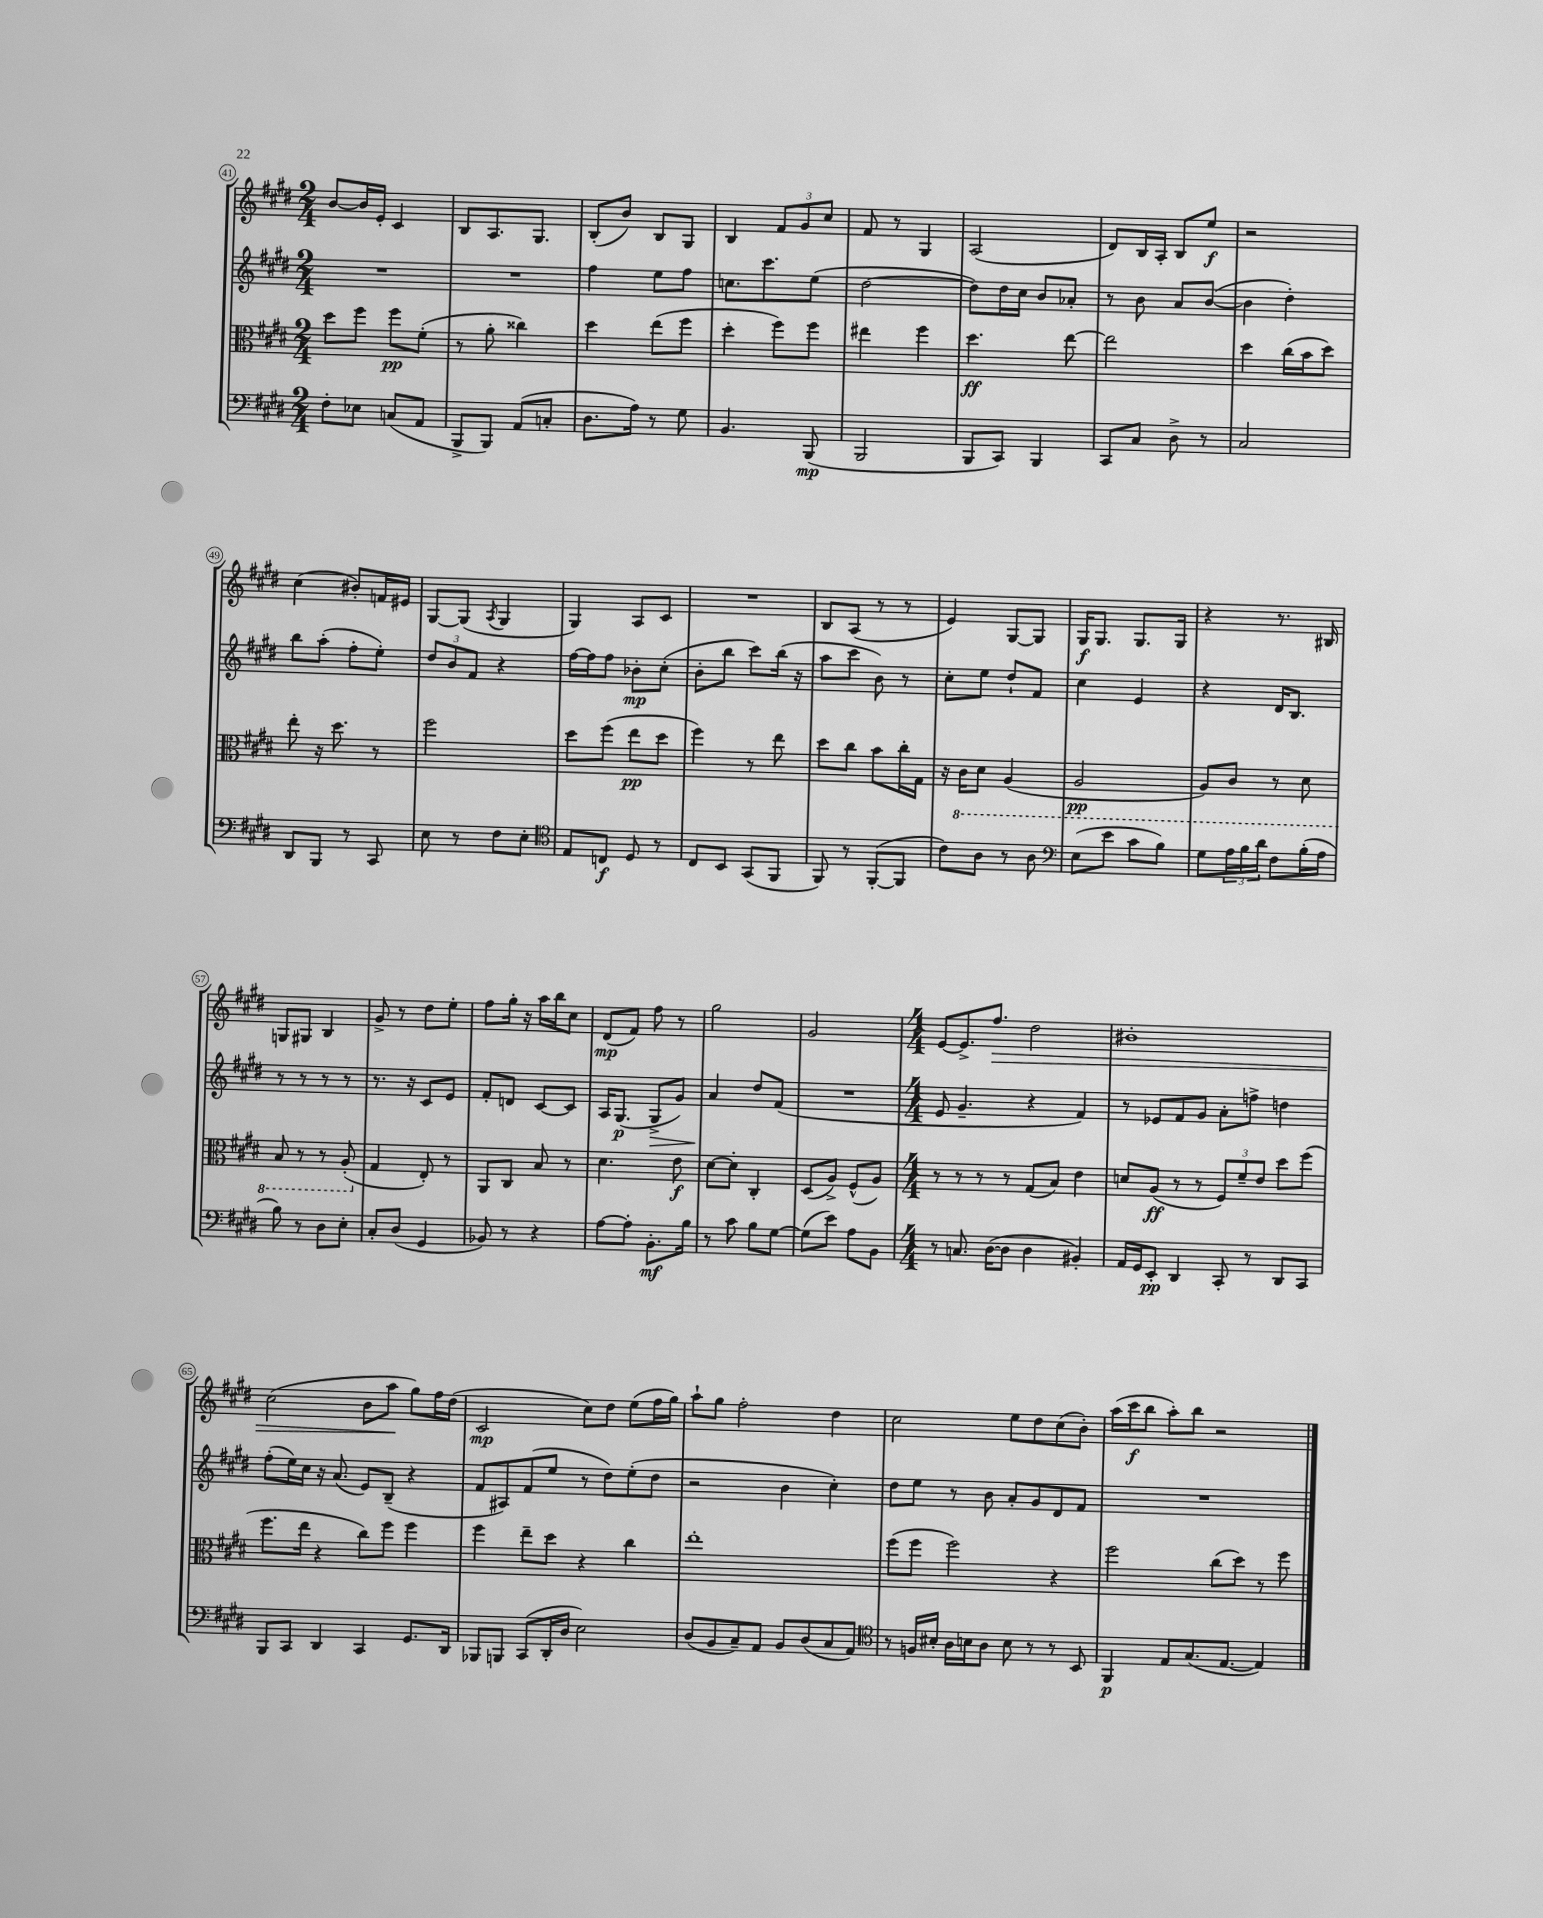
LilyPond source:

<<
\new StaffGroup <<
\new Staff = "s0" {
    \clef treble \key e \major \numericTimeSignature \time 2/4
    b'8~ b'16 e'16-. cis'4 |
    b8 a8. gis8. |
    b8-.( b'8) b8 gis8 |
    b4 \tuplet 3/2 { fis'8 gis'8 cis''8 } |
    fis'8 r8 gis4 |
    a2( |
    dis'8) b16 a16-. b8 e''8\f |
    r2 |
    cis''4( bis'8-.) f'16 eis'16 |
    gis8~ gis8( \acciaccatura { a8 } gis4 |
    gis4) a8 cis'8 |
    R2 |
    b8 a8( r8 r8 |
    e'4) gis8~ gis8 |
    gis16\f gis8. gis8. gis16 |
    r4 r8. bis16 |
    g8 gis8 b4 |
    gis'8-> r8 dis''8 e''8-. |
    fis''8 gis''16-. r16 a''16 b''16 cis''8 |
    dis'8\mp( fis'8) fis''8 r8 |
    gis''2 |
    gis'2 |
    \numericTimeSignature \time 4/4 e'8~ e'8.-> fis''8.\> dis''2 |
    bis'1-. |
    cis''2( b'8 a''8\! gis''8) fis''16 dis''16( |
    cis'2\mp cis''8) dis''8 e''8( fis''16 gis''16) |
    a''8-! gis''8 fis''2-. dis''4 |
    cis''2 e''8 dis''8 cis''8( b'8-.) |
    a''16( cis'''16\f b''8 a''8-.) b''8 r2 \bar "|." |
}
\new Staff = "s1" {
    \clef treble \key e \major \numericTimeSignature \time 2/4
    R2 |
    R2 |
    fis''4 e''8 fis''8 |
    c''8. cis'''8. e''8( |
    dis''2~ |
    dis''8) dis''16 cis''16 b'8 aes'8-. |
    r8 b'8 a'8 b'8~( |
    b'4 dis''4-.) |
    b''8 a''8-.( fis''8-. e''8-.) |
    \tuplet 3/2 { dis''8 b'8 fis'8 } r4 |
    fis''16~ fis''16 fis''8 bes'8-.\mp cis''8-.( |
    b'8-. b''8 cis'''8) b''16( r16 |
    a''8 cis'''8 b'8) r8 |
    cis''8-. e''8 dis''8-! fis'8 |
    cis''4 e'4 |
    r4 dis'16 b8. |
    r8 r8 r8 r8 |
    r8. r16 cis'8 e'8 |
    fis'8-. d'8 cis'8~ cis'8 |
    a16 gis8.\p( gis8->\> gis'8) |
    a'4\! dis''8 fis'8( |
    R2 |
    \numericTimeSignature \time 4/4 e'8 gis'4.-- r4 fis'4) |
    r8 ees'8 fis'8 gis'8 a'8-. f''8-> d''4 |
    fis''8-.( e''16) cis''16 r16 a'8.( e'8) b8--( r4 |
    fis'8 ais8) fis'8( e''8 r8 dis''8) e''8-.( dis''8 |
    r2 b'4 cis''4-.) |
    dis''8 e''8 r8 b'8 a'8-. gis'8 dis'8 fis'8 |
    R1 \bar "|." |
}
\new Staff = "s2" {
    \clef alto \key e \major \numericTimeSignature \time 2/4
    dis''8 fis''8 fis''8\pp fis'8-.( |
    r8 a'8-. cisis''4) |
    dis''4 e''8( fis''8 |
    dis''4-. fis''8) fis''8 |
    eis''4 fis''4 |
    dis''4.\ff e''8~ |
    e''2 |
    dis''4 cis''16( b'16 dis''8) |
    e''8-. r16 dis''8. r8 |
    fis''2 |
    dis''8 fis''8( e''8\pp dis''8 |
    fis''4) r8 e''8 |
    dis''8 cis''8 b'8 cis''16-. gis16 |
    r16 \ottava #-1 cis16 dis8 a,4( |
    a,2\pp |
    a,8) cis8 r8 dis8 |
    b,8 r8 r8 a,8-.( \ottava #0 |
    gis4 e8-.) r8 |
    a,8 cis8 b8 r8 |
    dis'4. e'8\f |
    dis'8~ dis'8-. cis4-. |
    dis8( a8->) fis8-^( a8) |
    \numericTimeSignature \time 4/4 r8 r8 r8 r8 gis8( b8) e'4 |
    d'8 a8\ff( r8 r8 \tuplet 3/2 { fis8) fis'8-- e'8 } dis''8 fis''8( |
    fis''8. e''16 r4 cis''8) fis''8 fis''4 |
    fis''4 e''8-- dis''8 r4 cis''4 |
    e''1-. |
    fis''8( fis''8 fis''2) r4 |
    fis''2 cis''8( dis''8) r8 fis''8 \bar "|." |
}
\new Staff = "s3" {
    \clef bass \key e \major \numericTimeSignature \time 2/4
    fis8-. ees8 c8( a,8 |
    b,,8-> b,,8) a,8( c8-. |
    dis8. a16) r8 gis8 |
    b,4. b,,8\mp( |
    b,,2 |
    b,,8 cis,8) b,,4 |
    cis,8 cis8 dis8-> r8 |
    cis2 |
    dis,8 b,,8 r8 cis,8 |
    e8 r8 fis8 e8-. |
    \clef tenor e8 c8\f dis8 r8 |
    cis8 b,8 gis,8( fis,8 |
    fis,8) r8 fis,8~-.( fis,8 |
    cis'8) a8 r8 a8 |
    \clef bass e8( e'8 cis'8 b8) |
    gis8 \tuplet 3/2 { a16 b16 dis'16 } fis8 b16-.( a16 |
    b8) r8 dis8 e8-. |
    cis8-. dis8( gis,4 |
    bes,8) r8 r4 |
    a8~ a8-. b,8.-.\mf b16 |
    r8 cis'8 b8 gis8~ |
    gis8( e'8) a8 b,8 |
    \numericTimeSignature \time 4/4 r8 c8. dis16~( dis8 dis4 bis,4-.) |
    a,16 gis,16 e,8-.\pp dis,4 cis,8-. r8 dis,8 cis,8 |
    b,,8 cis,8 dis,4 cis,4 gis,8. dis,16 |
    bes,,8 b,,8 cis,8( dis,16-. dis16 e2) |
    dis8( b,8 cis8--) a,8 b,8 dis8( cis8 a,8) |
    \clef tenor r8 f16 bis16-. a16 b16 a8 b8 r8 r8 b,8 |
    fis,4\p e8 gis8.( e8.~ e4) \bar "|." |
}
>>
>>
\layout { \context { \Score currentBarNumber = #41 \override BarNumber.stencil = #(make-stencil-circler 0.1 0.3 ly:text-interface::print) } }
